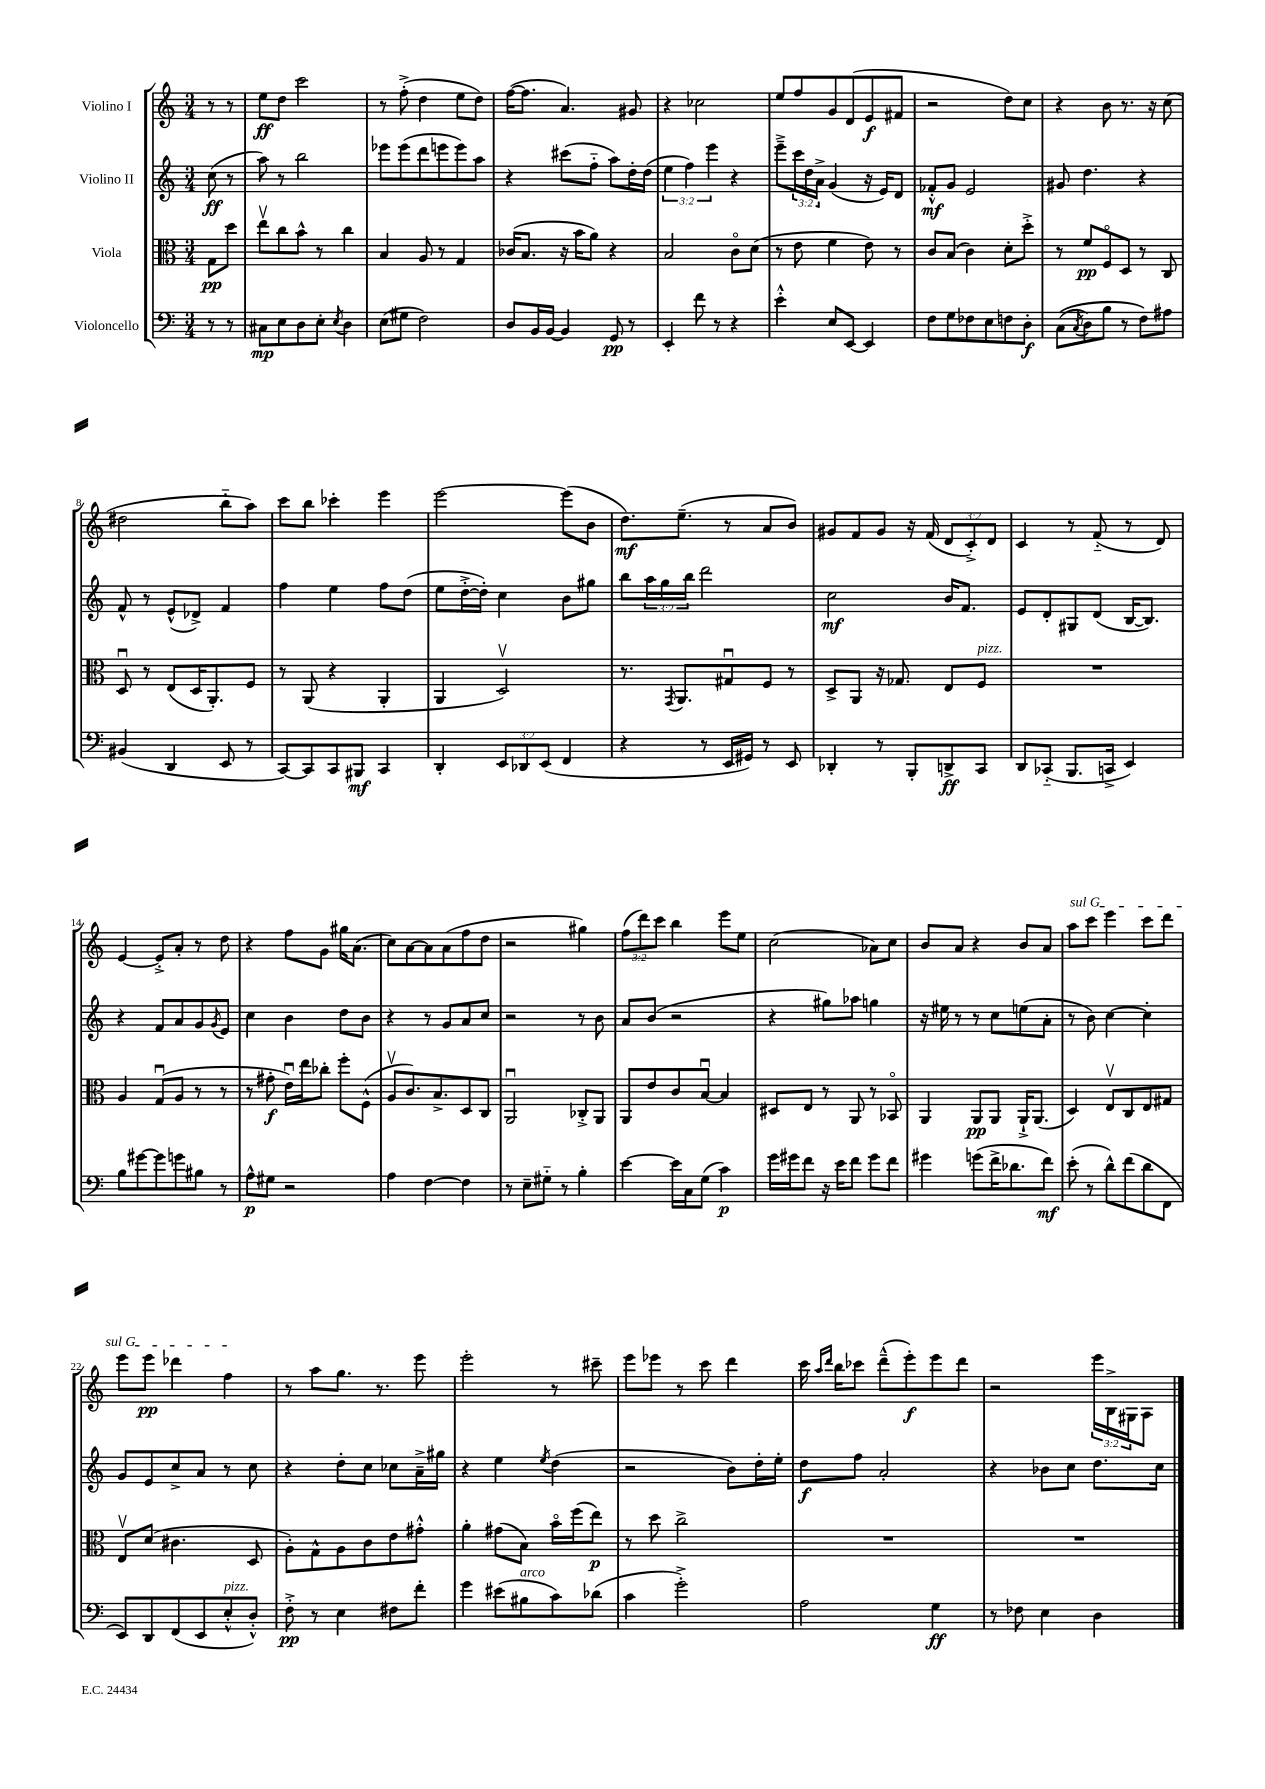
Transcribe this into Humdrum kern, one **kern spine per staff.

**kern	**kern	**kern	**kern
*staff4	*staff3	*staff2	*staff1
*clefF4	*clefC3	*clefG2	*clefG2
*k[]	*k[]	*k[]	*k[]
*M3/4	*M3/4	*M3/4	*M3/4
8r	8G	(8cc	8r
8r	8dd	8r	8r
=	=	=	=
8C#	8eev	8aa)	8ee
8E	8cc	8r	8dd
8D	8b^^	2bb	2ccc
8E'	8r	.	.
8qE	.	.	.
4D	4cc	.	.
=	=	=	=
(8E	4B	8eee-	8r
8G#	.	(8eee-	(8ff'^
2F)	8A	8ddd	4dd
.	8r	8eee	.
.	4G	8eee)	8ee
.	.	8aa	8dd)
=	=	=	=
8D	(16c-	4r	([16ff
.	8.B	.	8.ff]
16BB	.	.	.
[16BB	.	.	.
4BB]	16r	(8ccc#	4.a)
.	16b	.	.
.	8a)	8ff'~	.
8GG	4r	8aa)	.
8r	.	16dd'	8g#
.	.	(16dd	.
=	=	=	=
4EE'	2B	6ee	4r
.	.	6ff)	.
8f	.	.	2cc-
.	.	6eee	.
8r	.	.	.
4r	8co	4r	.
.	(8d	.	.
=	=	=	=
4e'^^	8r	8eee~^	8ee
.	8e	24ccc	8ff
.	.	24dd	.
.	.	24a^	.
8E	4f	(4g	8g
[8EE	.	.	(8d
4EE]	8e)	16r	8e
.	.	16e)	.
.	8r	8d	8f#
=	=	=	=
8F	8c	8f-'^^	2r
8G	(8B	8g	.
8F-	4c)	2e	.
8E	.	.	.
8F	8d'	.	8dd)
8D'	8dd'^	.	8cc
=	=	=	=
&((8C	8r	8g#	4r
8qC	.	.	.
8D)	8f	4.dd	.
8B	8Fo	.	8b
8r	8D	.	8.r
8F&)	8r	4r	.
.	.	.	16r
8A#	8C	.	(8cc
=	=	=	=
(4BB#	8Du	8f^^	2dd#
.	8r	8r	.
4DD	(8E	(8e^^	.
.	16D	8d-^)	.
.	8.AA')	.	.
8EE	.	4f	8bb'~
8r	8F	.	8aa)
=	=	=	=
[8CC)	8r	4ff	8ccc
8CC]	(8AA	.	8bb
8CC	4r	4ee	4ccc-'
8BBB#	.	.	.
4CC	4AA'	8ff	4eee
.	.	(8dd	.
=	=	=	=
4DD'	4AA	8ee	[2eee
.	.	[16dd'^	.
.	.	16dd'])	.
12EE	2Dv)	4cc	.
12DD-	.	.	.
(12EE	.	.	.
4FF	.	8b	(8eee]
.	.	8gg#	8b
=	=	=	=
4r	8.r	8bb	8.dd)
.	.	24aa	.
.	.	24gg	.
.	8qGG	.	.
.	8.AA	.	(8.ee~
.	.	24bb	.
8r	.	2ddd	.
16EE	8G#u	.	8r
16GG#)	.	.	.
8r	8F	.	8a
8EE	8r	.	8b)
=	=	=	=
4DD-'	8D^	2cc	8g#
.	8AA	.	8f
8r	16r	.	8g#
.	8.G-	.	.
8BBB'	.	.	16r
.	.	.	(16f
8DD^	8E	16b	12d
.	.	8.f	.
.	.	.	12c'^)
8CC	8F	.	.
.	.	.	12d
=	=	=	=
8DD	2.r	8e	4c
(8CC-'~	.	8d'	.
8.BBB	.	8G#	8r
.	.	(8d	(8f'~
16CC^	.	.	.
4EE)	.	[16B	8r
.	.	8.B])	.
.	.	.	8d)
=	=	=	=
8B	4A	4r	[4e
[8g#	.	.	.
8g#]	(8Gu	8f	8e'^]
8g	8A	8a	8a'
8B#	8r	8g	8r
.	.	8qg	.
8r	8r	8e	8dd
=	=	=	=
8A^^	8r	4cc	4r
8G#	8g#'	.	.
2r	16eu)	4b	8ff
.	16ee	.	.
.	8cc-'	.	8g
.	8ff'	8dd	16gg#
.	.	.	(8.a
.	(8F^^	8b	.
=	=	=	=
4A	8Av	4r	8cc)
.	8.c)	.	[8a
[4F	.	8r	8a]
.	8.B^	.	.
.	.	8g	(8a
4F]	8D	8a	8ff
.	8C	8cc	8dd
=	=	=	=
8r	2AAu	2r	2r
8E~	.	.	.
8G#'~	.	.	.
8r	.	.	.
4B'	8C-'^	8r	4gg#)
.	8AA	8b	.
=	=	=	=
[4e	8AA	8a	(12ff
.	.	.	12ddd)
.	8e	(8b	.
.	.	.	12ccc
16e]	8c	2r	4bb
16C	.	.	.
(8G	[8Bu	.	.
4c)	4B]	.	8eee
.	.	.	8ee
=	=	=	=
16g	8D#	4r	(2cc
16g#	.	.	.
8f	8E	.	.
16r	8r	8gg#)	.
16e	.	.	.
8f	8AA	8aa-	.
8g#	8r	4gg	8a-)
8f	8BB-o	.	8cc
=	=	=	=
4g#	4AA	16r	8b
.	.	16ee#	.
.	.	8r	8a
(8g	8AA	8r	4r
16f^	8AA	8cc	.
8.d-	.	.	.
.	16AA`^	(8ee	8b
.	(8.AA	.	.
8f)	.	8a'	8a
=	=	=	=
(8e'	4D)	8r	8aa
8r	.	8b)	8ccc
8d^^)	8Ev	[4cc	4eee
(8f	8C	.	.
8d	8E	4cc']	8ccc
8FF	8G#	.	8ddd
=	=	=	=
8EE)	8Ev	8g	8eee
8DD	(8d	8e	8eee
(8FF	4.c#	8cc^	4ddd-
8EE	.	8a	.
8E'^^	.	8r	4ff
8D'^^)	8D	8cc	.
=	=	=	=
8F'^	8A')	4r	8r
8r	8G^^	.	8aa
4E	8A	8dd'	8.gg
.	8c	8cc	.
.	.	.	8.r
8F#	8e	8cc-	.
8f'	8g#'^^	16a~^	8eee
.	.	16gg#	.
=	=	=	=
4g	4a'	4r	2eee'
(8e#	(8g#	4ee	.
8B#	8B)	.	.
.	.	8qee	.
8c)	16bo	(4dd	8r
.	(16ff	.	.
(8d-	8ee)	.	8ccc#~
=	=	=	=
4c	8r	2r	8eee
.	8dd	.	8eee-
2g'^)	2cc^	.	8r
.	.	.	8ccc
.	.	8b)	4ddd
.	.	16dd'	.
.	.	16ee'	.
=	=	=	=
2A	2.r	8dd	16ccc
.	.	.	16qqaa
.	.	.	16qqddd
.	.	.	16bb
.	.	8ff	8ccc-
.	.	2a'	(8ddd~^^
.	.	.	8eee')
4G	.	.	8eee
.	.	.	8ddd
=	=	=	=
8r	2.r	4r	2r
8F-	.	.	.
4E	.	8b-	.
.	.	8cc	.
4D	.	8.dd	24eee
.	.	.	24B^
.	.	.	24G#
.	.	.	8A
.	.	16cc	.
==	==	==	==
*-	*-	*-	*-
